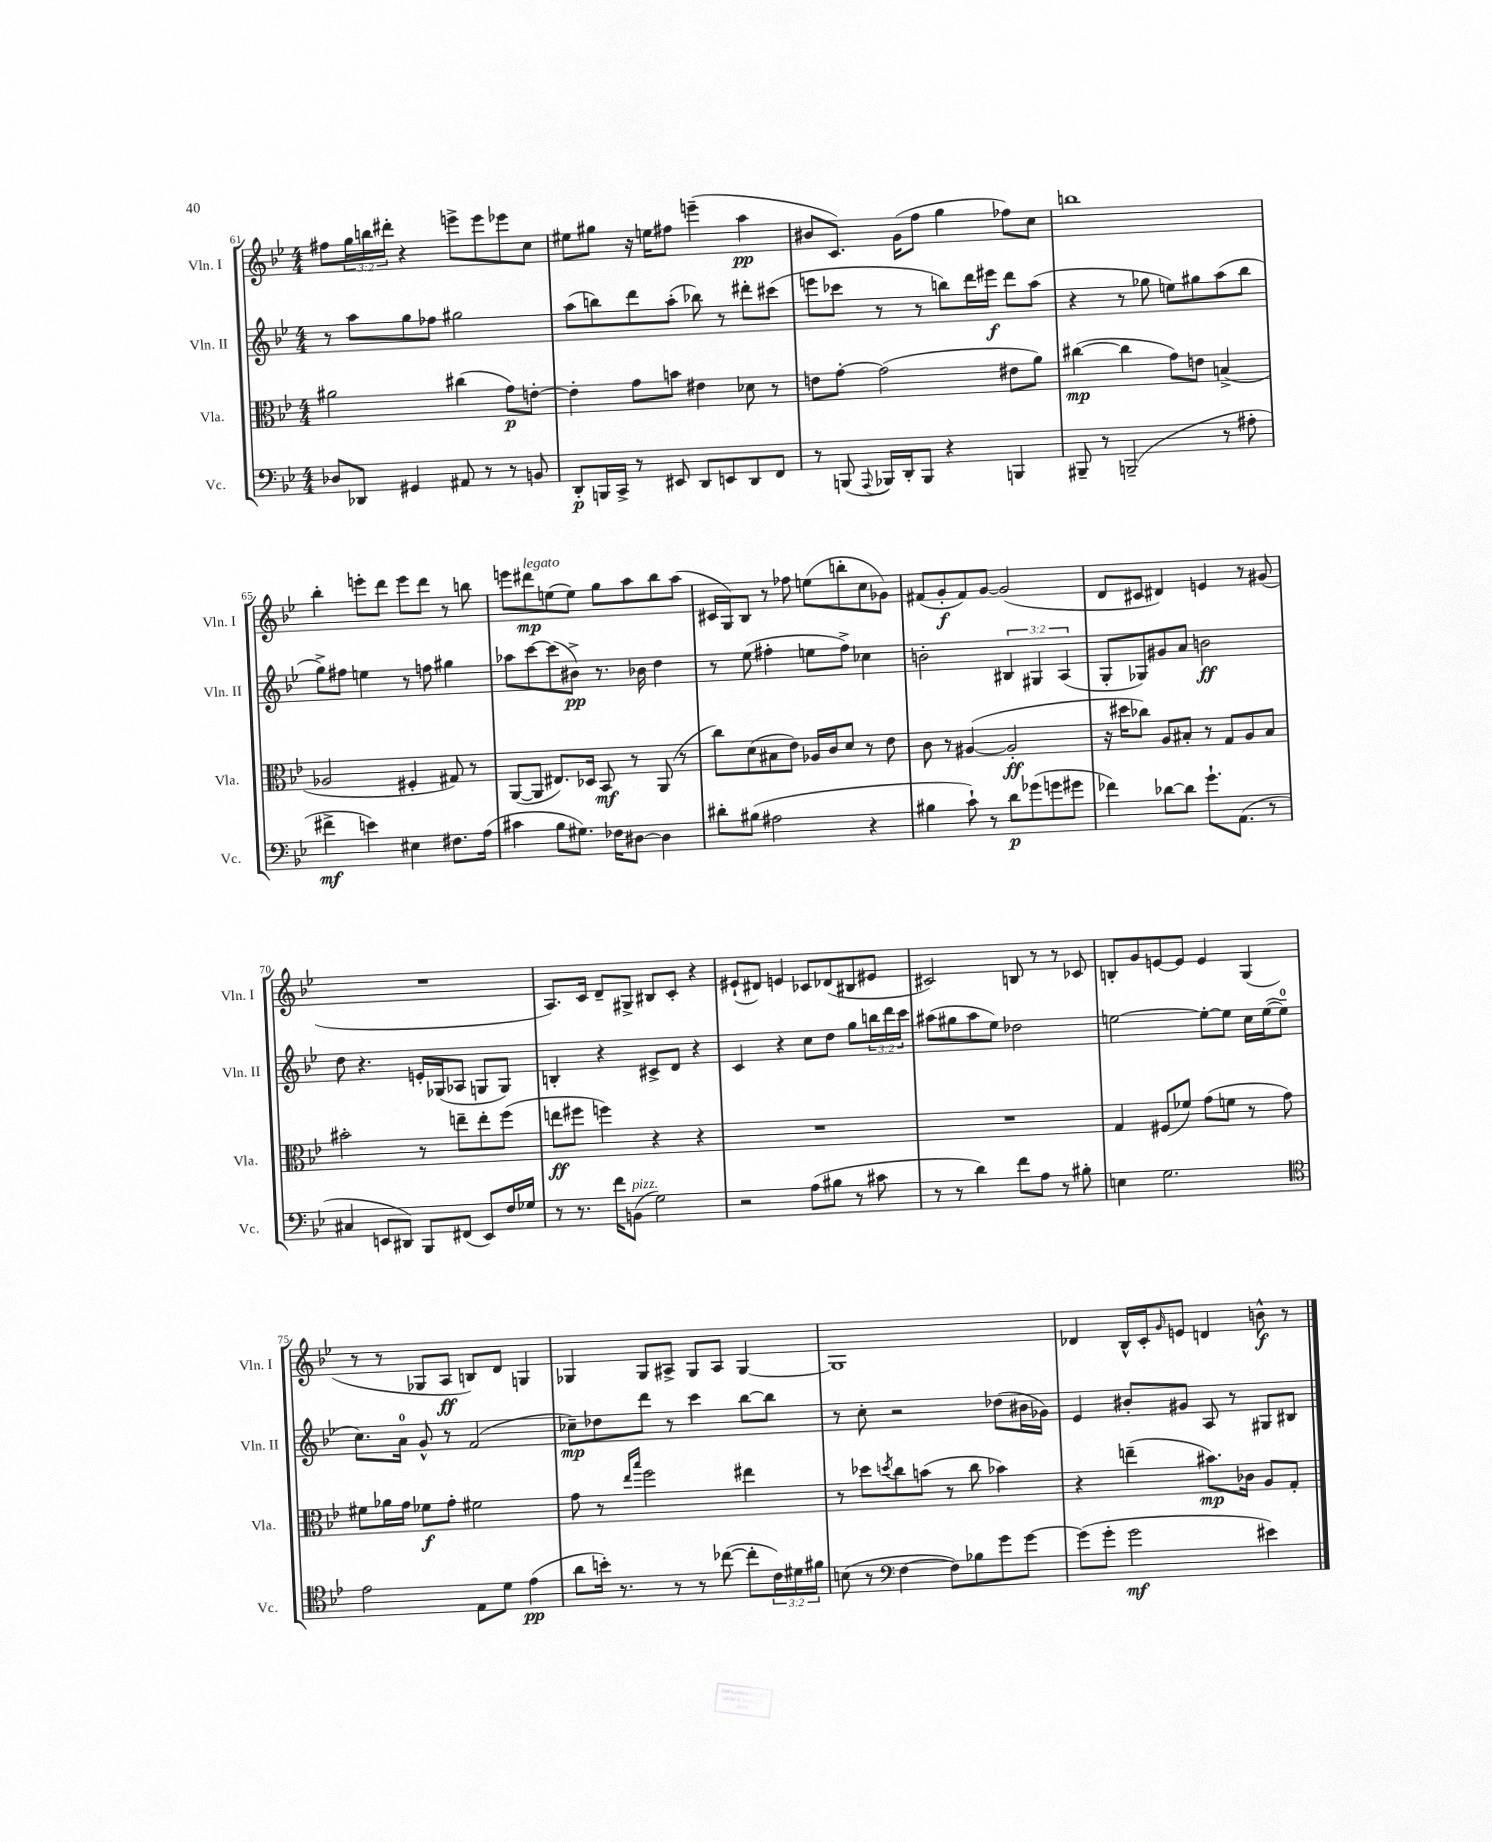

**kern	**dynam	**kern	**dynam	**kern	**dynam	**kern	**dynam
*part4	*part4	*part3	*part3	*part2	*part2	*part1	*part1
*staff4	*staff4	*staff3	*staff3	*staff2	*staff2	*staff1	*staff1
*I"Vc.	*	*I"Vla.	*	*I"Vln. II	*	*I"Vln. I	*
*I'Vc.	*	*I'Vla.	*	*I'Vln. II	*	*I'Vln. I	*
*clefF4	*	*clefC3	*	*clefG2	*	*clefG2	*
*k[b-e-]	*	*k[b-e-]	*	*k[b-e-]	*	*k[b-e-]	*
*M4/4	*	*M4/4	*	*M4/4	*	*M4/4	*
=61	=61	=61	=61	=61	=61	=61	=61
8D-X/L	.	2a#X\	.	8r	.	8ff#X\L	.
8DD-X/J	.	.	.	8aa\L	.	24gg\L	.
.	.	.	.	.	.	24bbn\	.
.	.	.	.	.	.	24ddd#X'\JJ	.
4GG#X/	.	.	.	8gg\	.	4r	.
.	.	.	.	8ff-X\J	.	.	.
8AA#X/	.	(4cc#X\	.	2gg#X\	.	8eeen^\L	.
8r	.	.	.	.	.	8eee\	.
8r	.	8g\L)	p	.	.	8eee-X\	.
8BBn/	.	[8en'\J	.	.	.	8cc\J	.
=62	=62	=62	=62	=62	=62	=62	=62
8DD'/L	p	4e'\]	.	(8aa\L	.	8ee#X\L	.
16BBBn/L	.	.	.	8bbn\)	.	8gg#X\J	.
16CC^/JJ	.	.	.	.	.	.	.
8r	.	8g\L	.	8ddd\	.	16r	.
.	.	.	.	.	.	16een\KL	.
8EE#X/	.	8bn\J	.	(8aa'\J	.	8ff#X\J	.
8DD/L	.	4e#X\	.	8bb-X\)	.	(4eeen~\	.
8EEn/	.	.	.	8r	.	.	.
8DD/	.	8d-X\	.	8ddd#X'\L	.	4aa\	pp
8FF/J	.	8r	.	(8ccc#X\J	.	.	.
=63	=63	=63	=63	=63	=63	=63	=63
8r	.	8en\L	.	8eeen\L	.	8b#X/L	.
(8BBBn/	.	[8g'\J	.	8ccc-X\J	.	8.c/J)	.
8qqAAA/	.	.	.	.	.	.	.
16BBB-X/LL)	.	(2g\]	.	8r	.	.	.
16DD'/J	.	.	.	.	.	(16g\KL	.
8BBB-/J	.	.	.	8r	.	8ff\J	.
4r	.	.	.	8bbn\L)	.	4gg\	.
.	.	.	.	16ddd\L	.	.	.
.	.	.	.	16eee#X\JJ	f	.	.
4BBBn/	.	8e#X\L	.	8ddd\L	.	8ff-X\L)	.
.	.	8a\J)	.	(8aa\J	.	8cc\J	.
=64	=64	=64	=64	=64	=64	=64	=64
8BBB#X~/	.	([4cc#X\	mp	4r	.	1bbn	.
8r	.	.	.	.	.	.	.
(2BBBn~/	.	4cc#\]	.	8r	.	.	.
.	.	.	.	8gg-X\	.	.	.
.	.	8g\L)	.	8een\L)	.	.	.
.	.	8en\J	.	8gg#X\	.	.	.
8r	.	(4Bn^/	.	(8aa\	.	.	.
8A#X'\	.	.	.	8bb-\J	.	.	.
!!LO:LB:g=z
=65	=65	=65	=65	=65	=65	=65	=65
4f#X^\	mf	2A-X/	.	8gg^\L)	.	4bb-'\	.
.	.	.	.	8ff#X\J	.	.	.
4en\)	.	.	.	4een\	.	8eeen'\L	.
.	.	.	.	.	.	8ddd\J	.
4E#X\	.	4F#X'/	.	8r	.	8eee\L	.
.	.	.	.	8ffn\	.	8ddd\J	.
8.F#X\L	.	8G#X/)	.	4gg#X\	.	8r	.
.	.	8r	.	.	.	8bbn\	.
(16A\Jk	.	.	.	.	.	.	.
=66	=66	=66	=66	=66	=66	=66	=66
4c#X\	.	([8AA/L	.	8aa-X\L	.	8eeen\L	.
!	!	!	!	!	!	!LO:TX:a:i:t=legato	!
.	.	8AA/J]	.	[8ccc\	.	8ddd#X\	mp
8B-\L	.	8.E#X/L)	.	(8ccc\]	.	(8een\	.
8.G#X\J)	.	.	.	8b#X^\J)	pp	8ee\J)	.
.	.	16D-X/Jk	.	.	.	.	.
.	.	8BB-/	mf	8.r	.	8gg\L	.
16F-X\KL	.	.	.	.	.	.	.
[8D#X\J	.	8r	.	.	.	8aa\	.
.	.	.	.	16b-X\	.	.	.
4D#\]	.	(8AA/	.	4dd\	.	8bb-\	.
.	.	8r	.	.	.	(8aa\J	.
=67	=67	=67	=67	=67	=67	=67	=67
8d#X'\L	.	8cc\L)	.	8r	.	16c#X/LL	.
.	.	.	.	.	.	16G/J)	.
(8B#X\J	.	(8d\	.	(8ee-\	.	8B-/J	.
2A#X\	.	8B#X\	.	4ff#X'\	.	8r	.
.	.	8e-\J)	.	.	.	8ff-X\	.
.	.	16A-X/LL	.	8een\L	.	(8een\L	.
.	.	16c/J	.	.	.	.	.
.	.	8d/J	.	8ff#^\J)	.	8bbn'\	.
4r	.	8r	.	4cc-X\	.	8cc\	.
.	.	8e-\	.	.	.	8g-X\J)	.
=68	=68	=68	=68	=68	=68	=68	=68
4B#X\	.	8c\	.	2bn'\	.	(8f#X/L	.
.	.	8r	.	.	.	8g'/	f
8c`\)	.	([4A#X/	.	.	.	8f#/)	.
8r	.	.	.	.	.	[8g/J	.
8d\L	p	2A#'/]	ff	6B#X/	.	(2g/]	.
(8g-X\	.	.	.	.	.	.	.
.	.	.	.	6G#X/	.	.	.
8gn\	.	.	.	.	.	.	.
.	.	.	.	(6A/	.	.	.
8g#X\J	.	.	.	.	.	.	.
=69	=69	=69	=69	=69	=69	=69	=69
4f-X\)	.	16r	.	8G'/L	.	8d/L	.
.	.	16dd#X\KL	.	.	.	.	.
.	.	8cc-X\J)	.	8G-X/)	.	8c#X/J	.
[8d-X\L	.	8A/L	.	8g#X/	.	4d#X/)	.
8d-\J]	.	8B#X'/J	.	8a/J	.	.	.
8.g`\L	.	8r	.	2bn\	ff	4en/	.
.	.	8G/L	.	.	.	.	.
(8.AA\J	.	.	.	.	.	.	.
.	.	8A/	.	.	.	8r	.
8r	.	8B#/J	.	.	.	(8g#X/	.
!!LO:LB:g=z
=70	=70	=70	=70	=70	=70	=70	=70
4C#X/	.	2b#X'\	.	8dd\	.	1r	.
.	.	.	.	4.r	.	.	.
8EEn/L	.	.	.	.	.	.	.
8DD#X/J)	.	.	.	.	.	.	.
8BBB-/L	.	8r	.	16en'/LL	.	.	.
.	.	.	.	(16G-X/J	.	.	.
(8FF#X/J	.	8een~\L	.	8A-X/J	.	.	.
8EE/L)	.	8ee'\	.	8Gn/L	.	.	.
16F/L	.	(8ff\J	.	8G/J)	.	.	.
16G-X/JJ	.	.	.	.	.	.	.
=71	=71	=71	=71	=71	=71	=71	=71
8r	.	8een\L	ff	4Bn'/	.	8.A/L)	.
8.r	.	8ff#X\J	.	.	.	.	.
.	.	.	.	.	.	16c/Jk	.
.	.	4ffn\)	.	4r	.	8d~/L	.
16f\KL	.	.	.	.	.	.	.
!LO:TX:a:i:t=pizz.	!	!	!	!	!	!	!
(8BBn\J	.	.	.	.	.	8G#X^/J	.
2G\)	.	4r	.	8c#X^/L	.	8B#X/L	.
.	.	.	.	8d/J	.	8c'/J	.
.	.	4r	.	4r	.	4r	.
=72	=72	=72	=72	=72	=72	=72	=72
2r	.	1r	.	4c/	.	(8e#X`/L	.
.	.	.	.	.	.	8d#X/J)	.
.	.	.	.	4r	.	4en/	.
(8A\L	.	.	.	8cc\L	.	8c-X/L	.
8B#X\J	.	.	.	8dd\J	.	(8d-X/	.
8r	.	.	.	8gg\L	.	8B#X/	.
8c#X\	.	.	.	24bbn\L	.	8e#X/J	.
.	.	.	.	24ddd\	.	.	.
.	.	.	.	24ccc\JJ	.	.	.
=73	=73	=73	=73	=73	=73	=73	=73
8r	.	1r	.	(8aa#X\L	.	2c#X/)	.
8r	.	.	.	8gg#X\	.	.	.
4d\)	.	.	.	8aa#\	.	.	.
.	.	.	.	8ee-\J)	.	.	.
8f\L	.	.	.	2dd-X\	.	8Bn/	.
8A\J	.	.	.	.	.	8r	.
8r	.	.	.	.	.	8r	.
8B#X'\	.	.	.	.	.	8c-X/	.
=74	=74	=74	=74	=74	=74	=74	=74
4En\	.	4G/	.	[2een\	.	8Bn'/L	.
.	.	.	.	.	.	8g/	.
2.G\	.	(8F#X/L	.	.	.	[8en/	.
.	.	8f-X/J)	.	.	.	8e/J]	.
.	.	(8g\L	.	8ee'\L_	.	4e/	.
.	.	8fn\J	.	8ee\J]	.	.	.
.	.	8r	.	16cc\LL	.	(4G/	.
.	.	.	.	([16ee\J	.	.	.
.	.	8g\)	.	8ee~\J]	.	.	.
!!LO:LB:g=z
=75	=75	=75	=75	=75	=75	=75	=75
*clefC4	*	*	*	*	*	*	*
2e-\	.	8f#X\L	.	8.cc\L)	.	8r	.
.	.	16a-X\L	.	.	.	8r	.
.	.	16g\JJ	.	16a\Jk	.	.	.
.	.	8f-X\L	f	8g^^/	.	8G-X/L	.
.	.	8g'\J	.	8r	.	8A/J	ff
8E-\L	.	2f#X\	.	(2f/	.	8Bn/L)	.
8d\J	.	.	.	.	.	8d/J	.
(4e-\	pp	.	.	.	.	4Gn/	.
=76	=76	=76	=76	=76	=76	=76	=76
8a\L	.	8g\	.	8cc-X~\L)	mp	4G-X/	.
16bn'\Jk)	.	8r	.	8dd-X\	.	.	.
8.r	.	.	.	.	.	.	.
.	.	16qqee-/LL	.	.	.	.	.
.	.	16qqbb-/JJ	.	.	.	.	.
.	.	2ff\	.	8ddd\J	.	8G-/L	.
8r	.	.	.	8r	.	8A#X^/J	.
8r	.	.	.	4ccc\	.	8G-/L	.
([8cc-X\	.	.	.	.	.	8A#/J	.
8cc-'\L]	.	4ee#X\	.	[8bb-\L	.	[4G-/	.
24c\L)	.	.	.	8bb-\J]	.	.	.
24d#X\	.	.	.	.	.	.	.
24f#X\JJ	.	.	.	.	.	.	.
=77	=77	=77	=77	=77	=77	=77	=77
(8Bn\	.	8r	.	8r	.	1G-]	.
8r	.	8dd-X\L	.	8cc'\	.	.	.
*clefF4	*	*	*	*	*	*	*
.	.	8qddn/	.	.	.	.	.
[4F\	.	8cc\	.	2r	.	.	.
.	.	(8bn\J	.	.	.	.	.
8F\L])	.	8r	.	.	.	.	.
8B-X\	.	8cc\	.	.	.	.	.
8g\	.	4b-X\)	.	(8dd-X\L	.	.	.
[8g\J	.	.	.	16b#X\L	.	.	.
.	.	.	.	16g-X\JJ)	.	.	.
=78	=78	=78	=78	=78	=78	=78	=78
(8g\L]	.	4r	.	4e-/	.	4d-X/	.
8g'\J	.	.	.	.	.	.	.
2g\	mf	(4een~\	.	8b#X'/L	.	16B-^^/LL	.
.	.	.	.	.	.	16c'/J	.
.	.	.	.	.	.	16qqg/	.
.	.	.	.	8g#X/J	.	8en/J	.
.	.	8.b#X\L)	mp	8A/	.	4dn/	.
.	.	.	.	8r	.	.	.
.	.	16c-X\Jk	.	.	.	.	.
4e#X\)	.	8A/L	.	8G#X/L	.	8bn^^\	f
.	.	8G'/J	.	8B#X/J	.	8r	.
==	==	==	==	==	==	==	==
*-	*-	*-	*-	*-	*-	*-	*-
